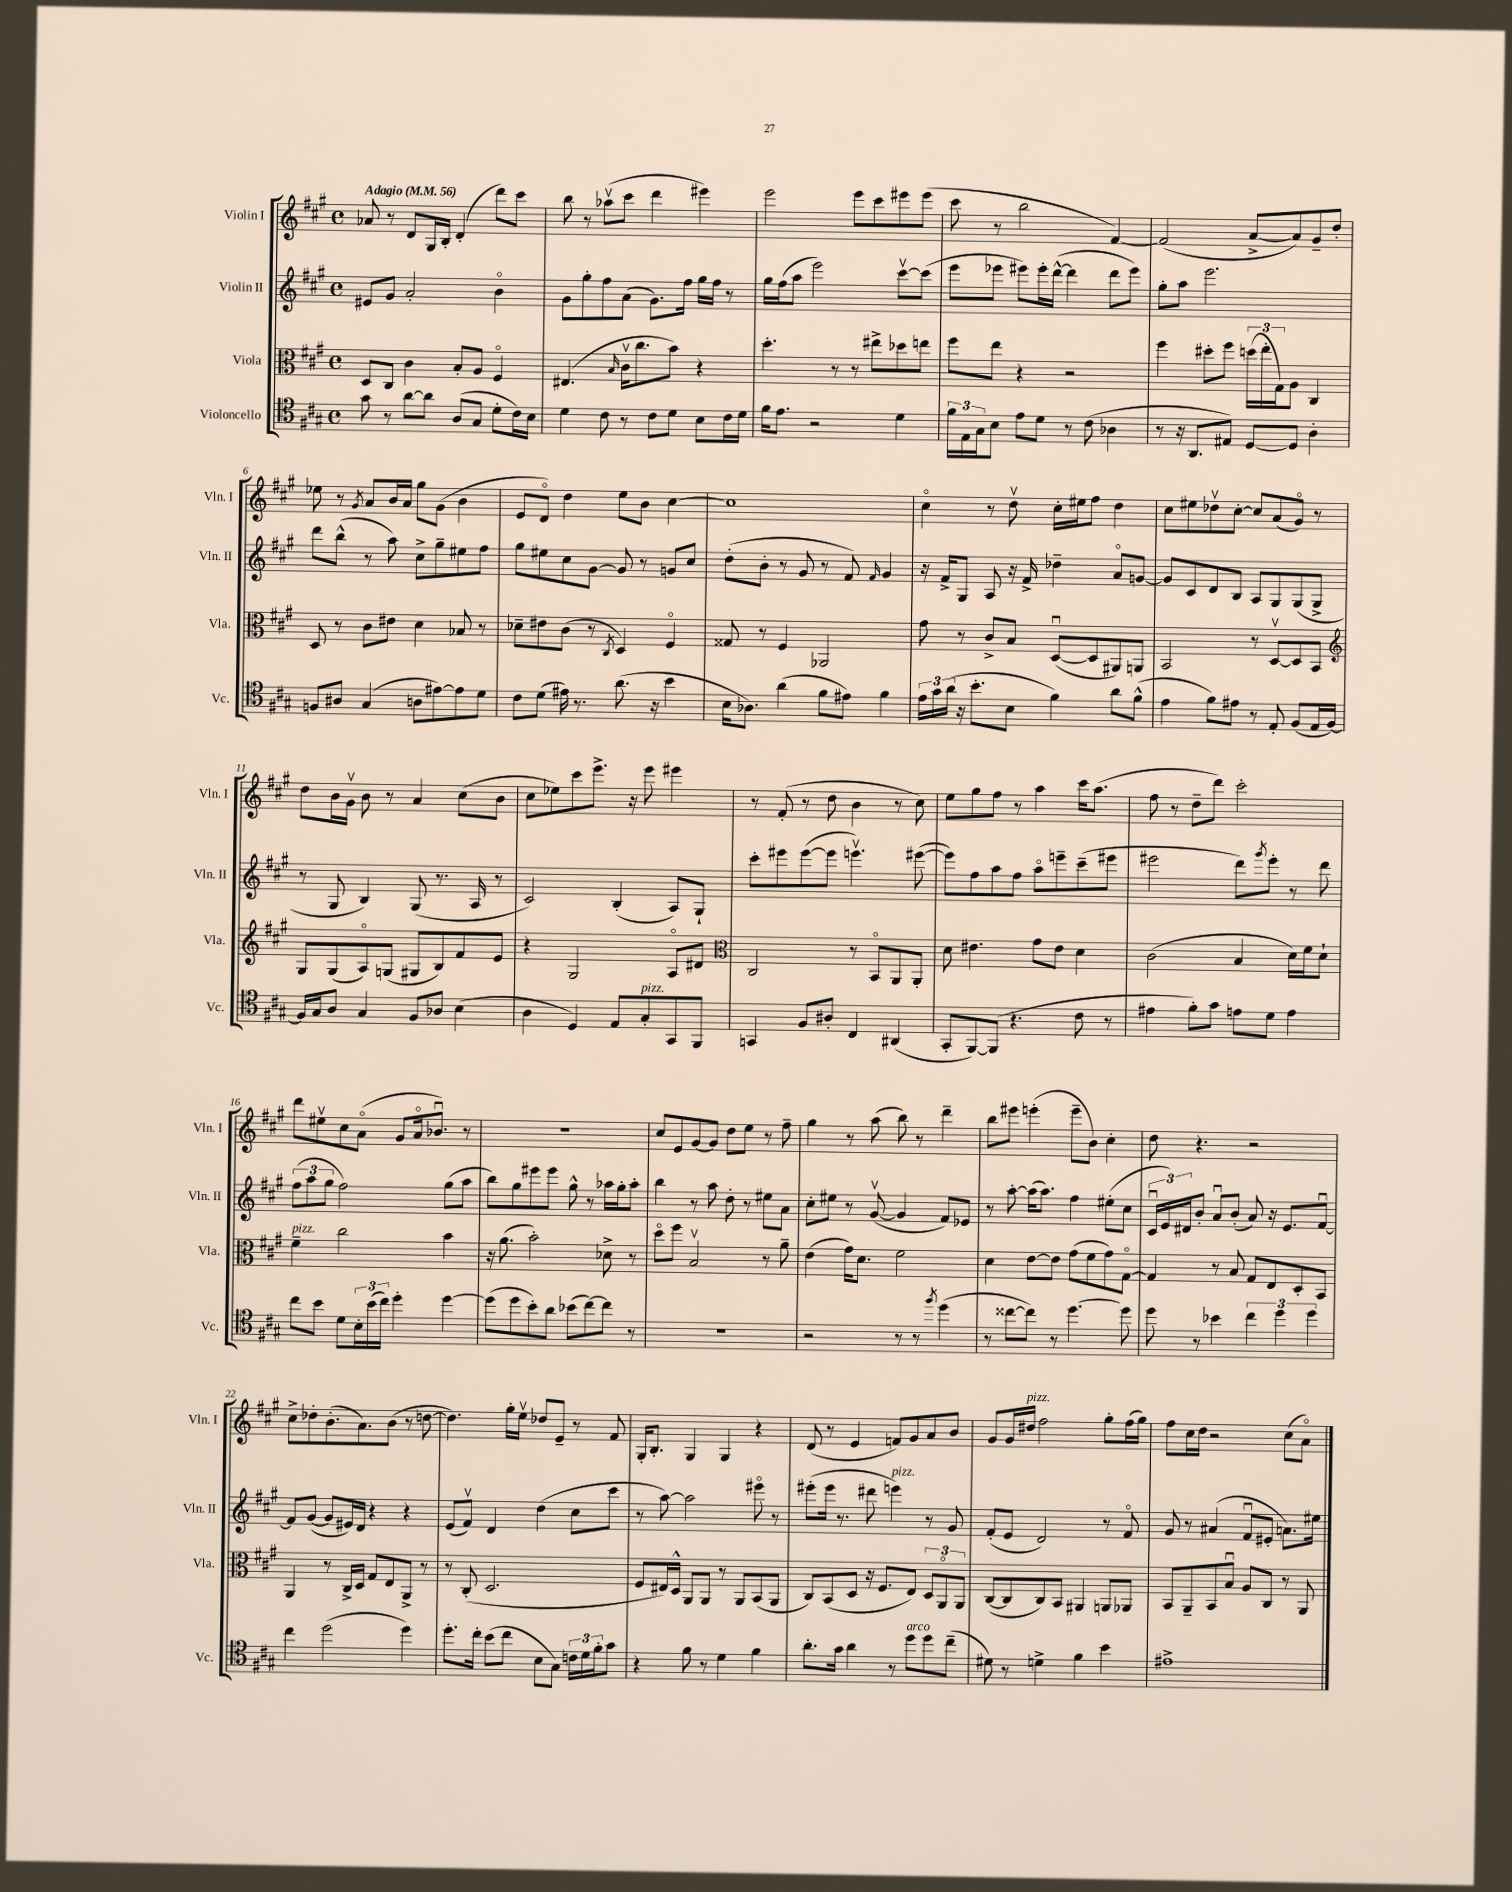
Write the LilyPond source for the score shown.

<<
\new StaffGroup <<
\new Staff = "s0" \with { instrumentName = "Violin I" shortInstrumentName = "Vln. I" } {
    \clef treble \key a \major \defaultTimeSignature \time 4/4 \tempo "Adagio" 4 = 56
    aes'8 r8 d'8 gis16 b16-. d'4-.( d'''8) cis'''8 |
    b''8 r8 aes''8\upbow( cis'''8 d'''4 eis'''4) |
    e'''2 e'''8 cis'''8 eis'''8 eis'''8( |
    cis'''8 r8 b''2 fis'4~) |
    fis'2( a'8~-> a'8) gis'8-- d''8-. |
    ees''8 r8 \acciaccatura { gis'8 } a'8 b'16 a'16 gis''8 gis'8( b'4 |
    e'8 d'8\flageolet) d''4 e''8 b'8 cis''4~ |
    cis''1 |
    cis''4\flageolet r8 d''8\upbow cis''16-. eis''16 fis''8 d''4 |
    cis''8 eis''8 des''8\upbow cis''8~-. cis''8 a'8( gis'8\flageolet) r8 |
    d''8 b'16 gis'16\upbow b'8 r8 a'4 cis''8( b'8 |
    cis''8 ees''8) cis'''8 e'''8.-> r16 e'''8 eis'''4 |
    r8 fis'8-.( r8 d''8 b'4 r8 cis''8) |
    e''8 gis''8 fis''8 r8 a''4 cis'''16 a''8.( |
    fis''8 r8 d''8-- d'''8) cis'''2-. |
    d'''8 eis''8\upbow cis''8 a'8\flageolet( gis'8 a'16\flageolet bes'8.\downbow) r8 |
    R1 |
    cis''8 e'8 gis'8~ gis'8 d''8 e''8 r8 fis''8-- |
    gis''4 r8 a''8( b''8) r8 d'''4-- |
    b''8 eis'''8 e'''4-.( e'''8-- b'8) cis''4-. |
    d''8 r4. r2 |
    cis''8-> des''8-. b'8.-.( a'8.) b'8( r8 d''8~ |
    d''4.) gis''16-. e''16\upbow des''8 e'8-- r8 fis'8 |
    gis16-. b8.-. gis4 gis4 r4 |
    d'8( r8 e'4 f'8) gis'8 a'8 b'8 |
    gis'8 gis'16 dis''16^\markup { \italic "pizz." } fis''2 gis''8-. fis''16( gis''16) |
    fis''8 cis''16 d''16 r2 cis''8( a'8\flageolet) \bar "|." |
}
\new Staff = "s1" \with { instrumentName = "Violin II" shortInstrumentName = "Vln. II" } {
    \clef treble \key a \major \defaultTimeSignature \time 4/4
    eis'8 gis'8 a'2-. b'4\flageolet |
    gis'8 gis''8-. fis''8 a'8( gis'8.) fis''16 gis''16 fis''16 r8 |
    gis''16 fis''16( a''8 e'''2) cis'''8~\upbow cis'''8( |
    e'''8 ees'''8 eis'''8) eis'''16-. d'''16~-^( d'''4 d'''8 eis'''8) |
    gis''8-. a''8 e'''2. |
    d'''8 b''8-^( r8 a''8) cis''8-> gis''8-- eis''8 fis''8 |
    gis''8 eis''8 cis''8 gis'8~ gis'8 r8 g'8 cis''8 |
    d''8-.( b'8-. r8 gis'8 r8 fis'8) \grace { fis'16 } gis'4 |
    r16 fis'16-> gis8 a8 r16 fis'16-> des''4-- a'8\flageolet g'8~ |
    g'8 cis'8 d'8 b8 a8 gis8 gis8( gis8-> |
    r8 gis8 b4) gis8( r8. a16 r8 |
    cis'2) b4-.( a8) gis8-! |
    cis'''8-. eis'''8 eis'''8~( eis'''8 e'''4.\upbow) eis'''8~( |
    eis'''8) fis''8 a''8 fis''8 a''8\flageolet e'''8-- cis'''8--( eis'''8 |
    eis'''2 d'''8) \acciaccatura { gis'''8 } eis'''8-. r8 d'''8 |
    \tuplet 3/2 { fis''8( a''8 gis''8 } fis''2) gis''8( a''8 |
    b''8) gis''8 eis'''8 eis'''8 gis''8-^ r8 aes''16 gis''16-. aes''8-. |
    b''4 r8 a''8 d''8-. r8 eis''8 a'8 |
    cis''8-. eis''8 r8 gis'8~\upbow( gis'4 fis'8) ees'8 |
    r8 a''8~-. a''16( a''8.) fis''4 eis''8-.( cis''8 |
    \tuplet 3/2 { cis'16\downbow e'16) dis'16 } b'8-. a'8\downbow b'8-.( a'8) r16 e'8. fis'8~\downbow |
    fis'8 gis'8~( gis'8 eis'16) d'16 r4 r4 |
    e'8( fis'8\upbow) d'4 d''4( cis''8 cis'''8 |
    r8 a''8~) a''2 eis'''8\flageolet r8 |
    eis'''8-.( eis'''16 r8. dis'''8 e'''4^\markup { \italic "pizz." }) r8 gis'8 |
    fis'8-.( e'8 d'2) r8 fis'8\flageolet |
    gis'8 r8 ais'4( fis'8\downbow eis'8-. a'8.) eis''16 \bar "|." |
}
\new Staff = "s2" \with { instrumentName = "Viola" shortInstrumentName = "Vla." } {
    \clef alto \key a \major \defaultTimeSignature \time 4/4
    d8 cis8 cis'4 b8-. a8 fis4\flageolet |
    eis4.( \grace { b16 } cis'16\upbow cis''8. b'8) r4 |
    d''4.-. r8 r8 eis''8-> des''8 e''8 |
    fis''8 e''8 r4 r2 |
    fis''4 dis''8-. fis''8 \tuplet 3/2 { d''16( e''16-. gis16) } a8 cis4 |
    d8 r8 cis'8 eis'8 d'4 bes8 r8 |
    des'8-- eis'8 cis'8( r8 \acciaccatura { cis8 } d4) fis4\flageolet |
    gisis8 r8 fis4 aes,2 |
    gis'8 r8 cis'8-> b8 d8~\downbow( d8 ais,8) a,8 |
    b,2 r8 d8~\upbow d8 b,8 |
    \clef treble gis8 gis8( a8\flageolet) g8( gis8 b8) fis'8 e'8 |
    r4 gis2 a8\flageolet dis'8 |
    \clef alto cis2 r8 b,8\flageolet a,8 a,8-. |
    d'8 eis'4. gis'8 eis'8 d'4 |
    cis'2( b4 d'16) fis'16 d'8-! |
    fis'4--^\markup { \italic "pizz." } cis''2 b'4 |
    r16 a'8.( b'2-.) des'8-> r8 |
    d''8\flageolet fis''8 b2\upbow r8 a'8-- |
    e'4( gis'16) d'8. fis'2 |
    d'4 e'8~ e'8 gis'8( fis'8 gis'8) gis8~\flageolet |
    gis4 r8 b8 gis8 e8 d8-. b,8 |
    a,4 r8 cis16-> d16 gis8 e8 a,8-> r8 |
    r8 cis8-.( d2. |
    fis8 eis16) d16-^ a,8 a,8 r8 a,8 b,8( a,8 |
    cis8) b,8( d8 r16 fis8. e8) \tuplet 3/2 { d8 a,8\flageolet a,8 } |
    cis8~( cis8 cis8) b,8 ais,4 a,8 aes,8 |
    b,8 a,8-- b,8 b8\downbow a8 cis8 r8 a,8 \bar "|." |
}
\new Staff = "s3" \with { instrumentName = "Violoncello" shortInstrumentName = "Vc." } {
    \clef tenor \key a \major \defaultTimeSignature \time 4/4
    gis'8 r8 a'8~ a'8 a8( gis8 d'8-. cis'16) b16 |
    d'4 cis'8 r8 cis'8 d'8 b8 cis'16 d'16 |
    fis'16 e'8. r2 d'4 |
    \tuplet 3/2 { fis'16 e16 gis16 } b8 e'8 d'8 r8 cis'8( aes4 |
    r8 r16 a,8. eis8) d8~ d8 a4-. |
    f8 ais8 gis4( a8 eis'8~) eis'8 d'8 |
    cis'8 d'8( eis'16) r8. a'8.( r16 b'4 |
    b16 aes8.) a'4( fis'8 eis'8) fis'4 |
    \tuplet 3/2 { e'16 gis'16 a'16( } r16 b'8.-. b8 fis'4) a'8 fis'8-^( |
    e'4 fis'8) eis'8 r8 e8-. fis8( e16 fis16~) |
    fis16 gis16 a8 gis4 fis8 aes8 b4( |
    a4 d4) e8 gis8-.^\markup { \italic "pizz." } gis,8 fis,8 |
    g,4 fis8 ais8-. cis4 ais,4( |
    gis,8-. fis,8~) fis,8( r4. cis'8 r8 |
    eis'4 fis'8-.) gis'8 e'8 d'8 e'4 |
    cis''8 b'8 d'8 \tuplet 3/2 { b16-. b'16( cis''16) } d''4-. d''4~ |
    d''8( d''8 b'8-.) a'8 bes'8( cis''8~) cis''8 r8 |
    R1 |
    r2 r8 r8 \acciaccatura { fis''8 } d''4( |
    r8 cisis''8~ cisis''8) r8 d''4.~ d''8 |
    d''8 r8 bes'4 \tuplet 3/2 { cis''4 d''4 d''4 } |
    cis''4 d''2( d''4) |
    d''8.-. cis''16-. b'8( cis''8 b8 gis8) \tuplet 3/2 { c'16 d'16 fis'16-. } gis'8 |
    r4 fis'8 r8 d'4 fis'4 |
    a'8.-. gis'16 a'4 r8 d''8^\markup { \italic "arco" } d''8 cis''8--( |
    dis'8) r8 d'4-> fis'4 b'4 |
    eis'1-> \bar "|." |
}
>>
>>
